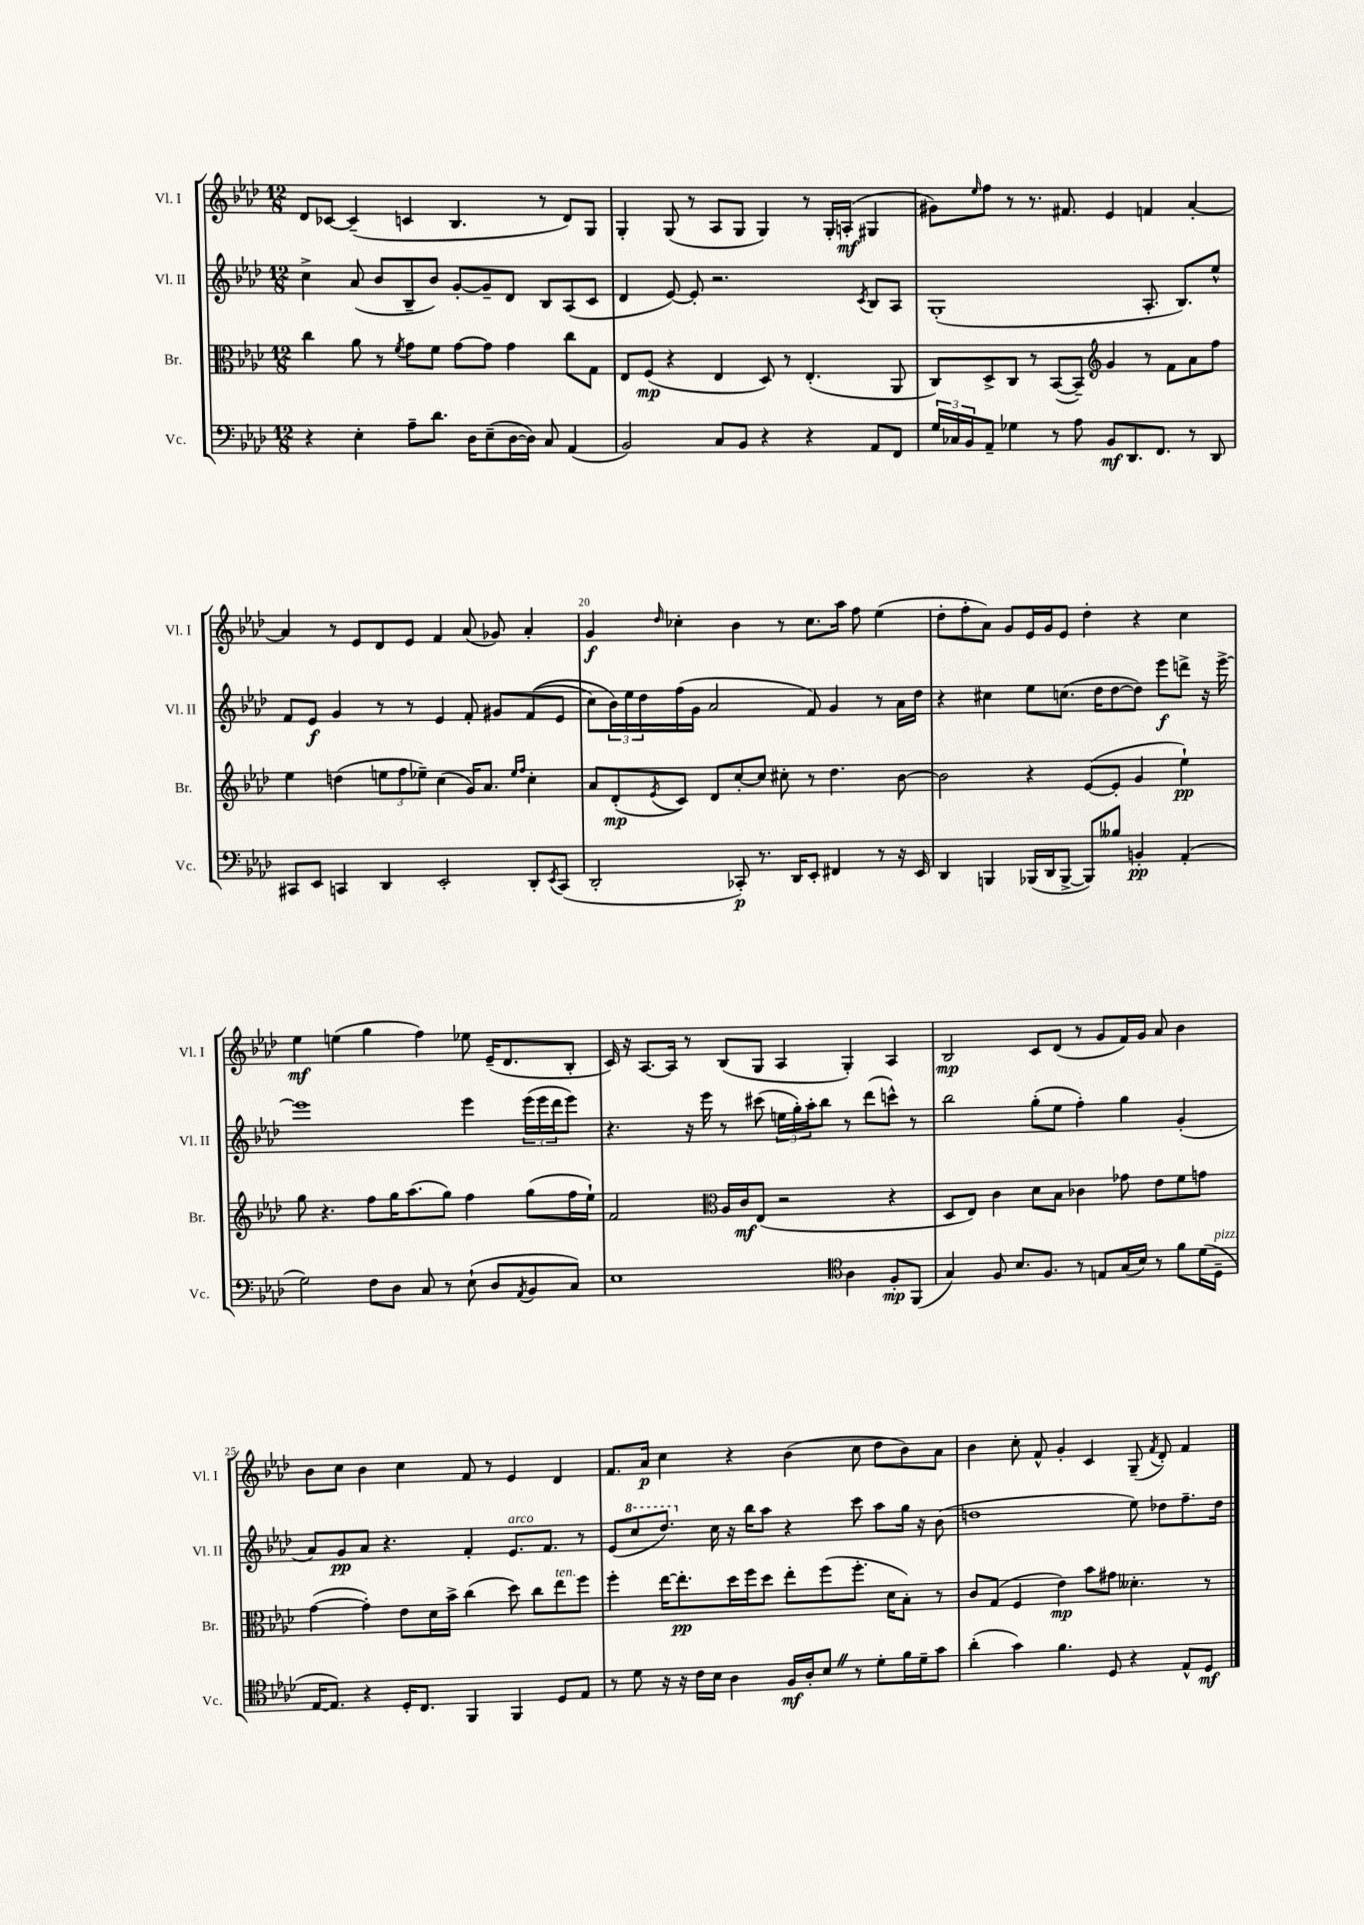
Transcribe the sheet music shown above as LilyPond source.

<<
\new StaffGroup <<
\new Staff = "s0" \with { instrumentName = "Vl. I" shortInstrumentName = "Vl. I" } {
    \clef treble \key aes \major \numericTimeSignature \time 12/8
    des'8 ces'8~ ces'4--( c'4 bes4. r8 des'8) g8 |
    g4-. g8( r8 aes8 g8 g4) r8 g16-. a16-.\mf( gis4 |
    gis'8) \grace { ees''16 } f''8 r8 r8. fis'8. ees'4 f'4 aes'4~-. |
    aes'4 r8 ees'8 des'8 ees'8 f'4 aes'8( ges'8) aes'4-. |
    g'4\f \grace { des''16 } ces''4-. bes'4 r8 ces''8. aes''16 f''8 ees''4( |
    des''8-. f''8-. aes'8) g'8 ees'16 g'16 ees'8 des''4-. r4 c''4 |
    ees''4\mf e''4( g''4 f''4) ees''8 ees'16--( des'8. bes8-. |
    c'16) r16 aes8.~ aes16 r8 bes8( g8 aes4 g4-.) aes4 |
    bes2\mp c'8 des'8( r8 g'8 f'16) g'16 aes'8 bes'4 |
    bes'8 c''8 bes'4 c''4 f'8 r8 ees'4 des'4 |
    f'8. aes'16\p c''4 r4 bes'4( c''8 des''8 bes'8) aes'8 |
    bes'4 c''8-. f'8-^ g'4-. c'4 g8--( \acciaccatura { f'8 } des'8-.) f'4 \bar "|." |
}
\new Staff = "s1" \with { instrumentName = "Vl. II" shortInstrumentName = "Vl. II" } {
    \clef treble \key aes \major \numericTimeSignature \time 12/8
    c''4-> aes'8( bes'8 bes8-- bes'8) g'8~-. g'8-- des'8 bes8 aes8( c'8 |
    des'4 ees'8~) ees'8-. r2. \acciaccatura { c'8 } bes8 aes8 |
    g1-.( aes8.-. bes8.) ees''8-^ |
    f'8 ees'8\f g'4 r8 r8 ees'4 f'8-. gis'8 f'8(\( ees'8 |
    c''8) \tuplet 3/2 { bes'16\) ees''16 des''16 } f''16( g'16 aes'2 f'8) g'4 r8 aes'16 des''16 |
    r4 cis''4 ees''8 c''8.( des''16 des''8~ des''8) ees'''8\f d'''8-> r16 ees'''16~-> |
    ees'''1 ees'''4 \tuplet 3/2 { ees'''16( ees'''16 des'''16 } ees'''8) |
    r4. r16 ees'''16 r8 cis'''8( \tuplet 3/2 { e''16 g''16-.) aes''16-. } bes''8 r8 des'''8( c'''8-^) r8 |
    bes''2 g''8-.( ees''8 f''4-.) g''4 g'4-.( |
    aes'8) g'8\pp aes'8 r4. f'4-. ees'8.^\markup { \italic "arco" } f'8. r8 |
    ees'8( \ottava #1 c'''8 des'''8.) \ottava #0 c''16 r16 bes''16 aes''8 r4 c'''8 aes''8 g''16 r16 bes'8( |
    d''1 ees''8) des''8 f''8.-- des''16 \bar "|." |
}
\new Staff = "s2" \with { instrumentName = "Br." shortInstrumentName = "Br." } {
    \clef alto \key aes \major \numericTimeSignature \time 12/8
    c''4 aes'8 r8 \acciaccatura { f'8 } g'8 f'8 g'8~ g'8 g'4 c''8 g8 |
    ees8 f8\mp( r4 ees4 des8) r8 ees4.-.( aes,8 |
    c8) des8-> c8 r8 bes,8~( bes,8--) \clef treble g'4 r8 f'8 aes'8 f''8 |
    ees''4 d''4( \tuplet 3/2 { e''8 f''8 ees''8--) } c''4( g'16) aes'8. \grace { ees''16 f''16 } c''4-. |
    aes'8 des'8-.\mp( \acciaccatura { ees'8 } c'8) des'8 c''8~-. c''8 cis''8-. r8 des''4. bes'8~ |
    bes'2 r4 ees'8~( ees'8-. g'4 ees''4-!\pp) |
    g''8 r4. f''8 g''16 aes''8.( g''8) f''4 g''8( f''16 ees''16-!) |
    f'2 \clef alto aes16 c'16\mf ees8( r2 r4 |
    des8 ees8) c'4 des'8 bes8 ces'4 ges'8 ees'8 f'8 g'8 |
    g'4~( g'4-.) ees'8 des'16 bes'16-> c''4( des''8) c''8 ees''8^\markup { \italic "ten." } f''8 |
    f''4-. ees''16~ ees''8.-.\pp des''16 f''16 des''8 ees''8-. f''8( f''8.-. des'16 bes8-.) r8 |
    c'8 g8( f4 ees'4\mp) bes'8 gis'8 deses'4.-. r8 \bar "|." |
}
\new Staff = "s3" \with { instrumentName = "Vc." shortInstrumentName = "Vc." } {
    \clef bass \key aes \major \numericTimeSignature \time 12/8
    r4 ees4-. aes8-- des'8. des16 ees8--( des16~ des16) c8 aes,4( |
    bes,2) c8 bes,8 r4 r4 aes,8 f,8 |
    \tuplet 3/2 { g16 ces16 bes,16 } aes,8-- ges4 r8 aes8 bes,8\mf des,8. f,8. r8 des,8 |
    cis,8 ees,8 c,4 des,4 ees,2-. des,8-. \acciaccatura { ees,8 } c,8( |
    des,2-. ces,8-.\p) r8. des,16 ees,8-. fis,4 r8 r16 ees,16 |
    des,4 b,,4 bes,,16( des,16 bes,,8~-> bes,,8) beses8 b,4-.\pp aes,4-.( |
    g2) f8 des8 c8 r8 ees8-!( des8 \acciaccatura { aes,8 } bes,8 c8) |
    ees1 \clef tenor aes4 f8-.\mp f,8( |
    g4) f8 bes8. f8. r8 e8 g16( bes16) r8 f'8 des'16( des16--^\markup { \italic "pizz." } |
    ees16~ ees8.) r4 des16-. c8. f,4 f,4 des8 ees8 |
    r8 des'8 r16 r16 c'16 bes16 aes4 f16\mf aes16-. bes8 \once \override BreathingSign.text = \markup { \musicglyph "scripts.caesura.straight" } \breathe r8 des'8-. f'16 des'16-- g'8 |
    aes'4-.( g'4) f'4. des8 r4 ees8-^ des8\mf \bar "|." |
}
>>
>>
\layout { \context { \Score currentBarNumber = #16 \override BarNumber.break-visibility = ##(#f #t #t) barNumberVisibility = #(every-nth-bar-number-visible 5) } }
